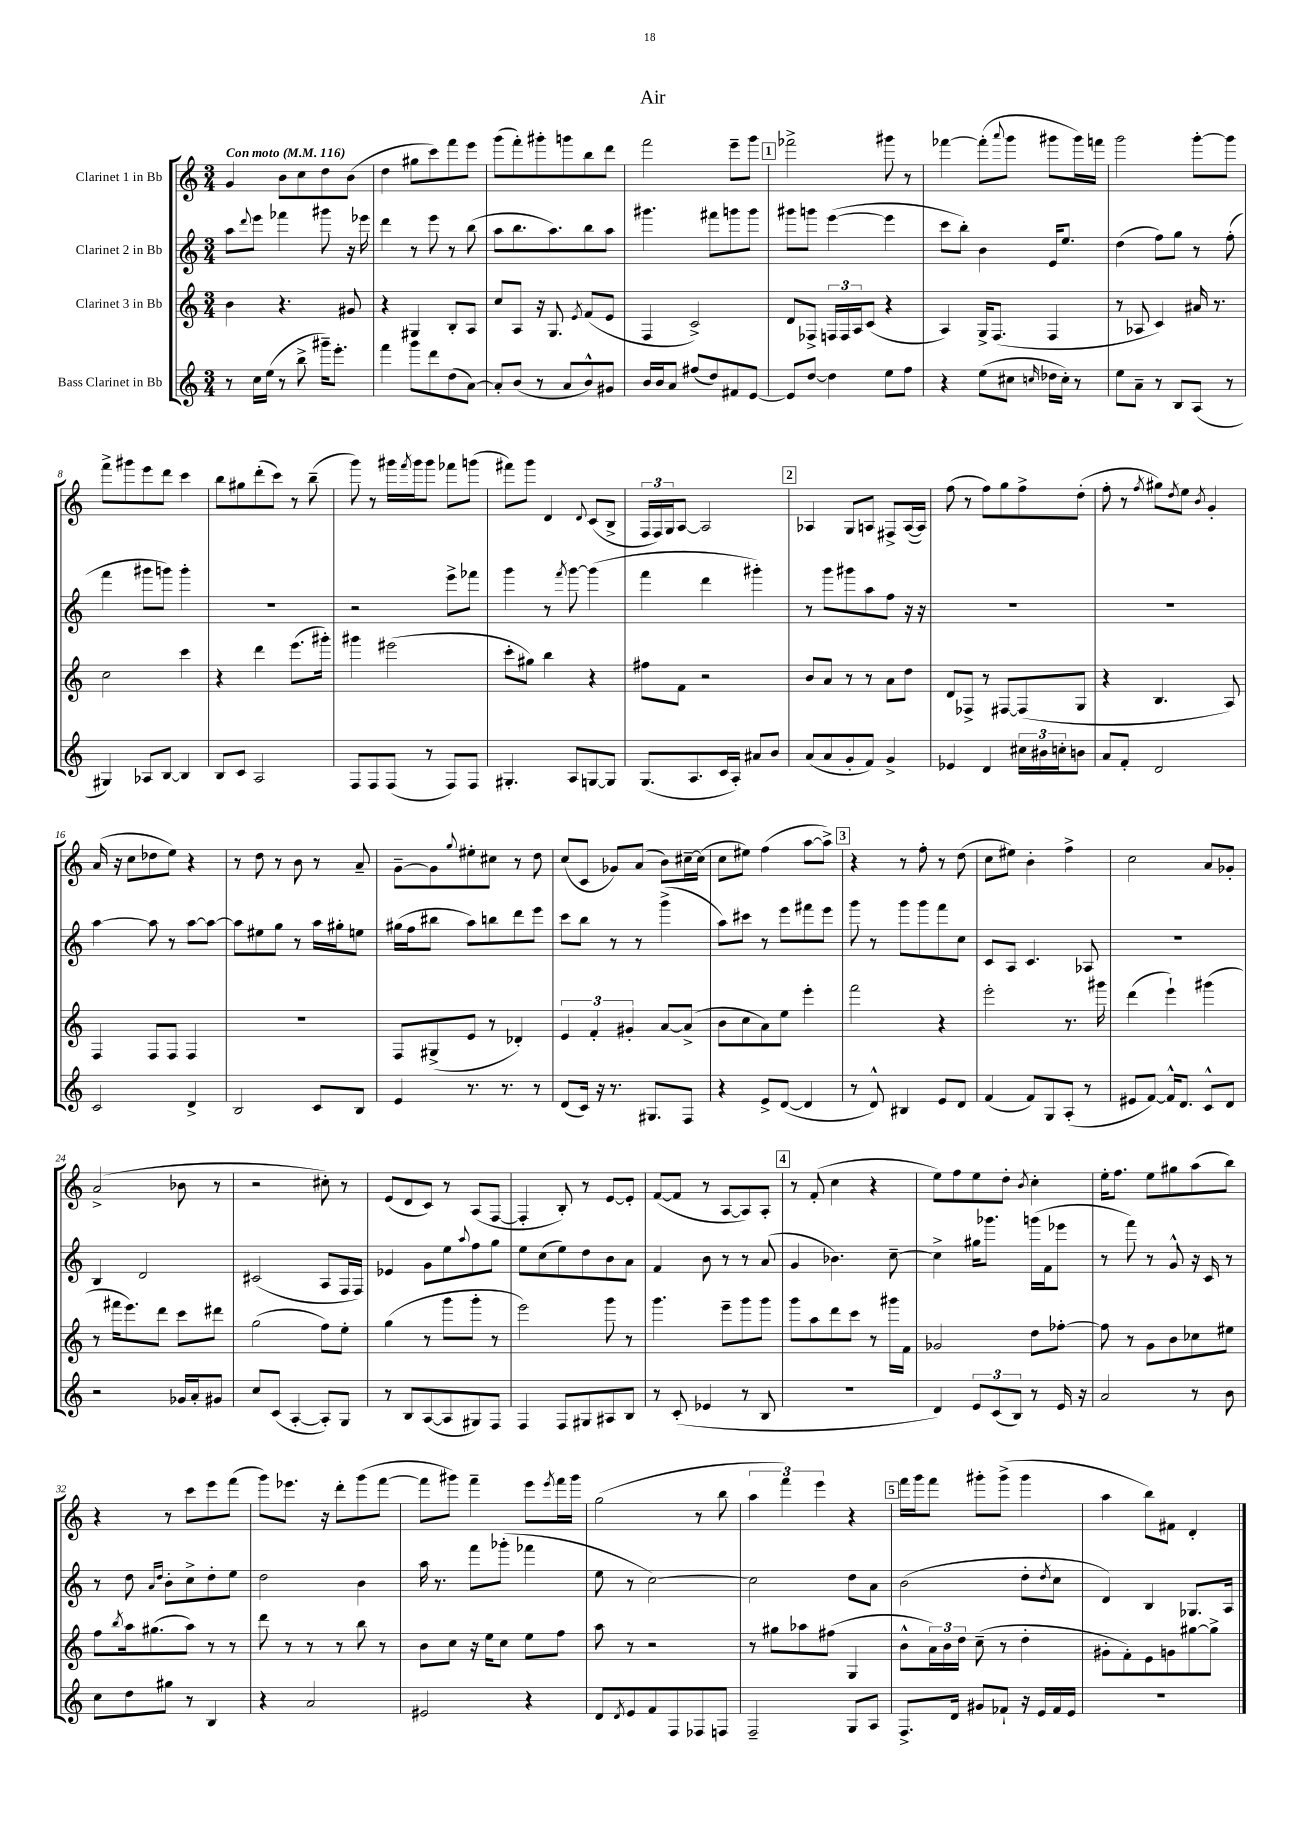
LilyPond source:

\header { title = "Air" }
<<
\new StaffGroup <<
\new Staff = "s0" \with { instrumentName = "Clarinet 1 in Bb" } {
    \clef treble \key c \major \numericTimeSignature \time 3/4 \tempo "Con moto" 4 = 116
    g'4 b'8 c''8 d''8 b'8( |
    d''4 gis''8 c'''8) f'''8 e'''8 |
    g'''8( f'''8-.) gis'''8-. g'''8 b''8 d'''8 |
    f'''2 e'''8-- g'''8 |
    \mark \markup { \box "1" } fes'''2-> gis'''8 r8 |
    fes'''4~ fes'''8-.( \appoggiatura { a'''8 } g'''8 gis'''8 gis'''16) f'''16 |
    g'''2 g'''8~-. g'''8 |
    f'''8-> gis'''8 e'''8 d'''8 c'''4 |
    b''8 gis''8 d'''8-.( c'''8) r8 b''8--( |
    g'''8) r8 gis'''16 \acciaccatura { f'''8 } gis'''16 gis'''8 fes'''8 g'''8( |
    fis'''8) g'''8 d'4 \appoggiatura { d'8 } c'8( b8-> |
    \tuplet 3/2 { f16 f16) g16 } a8~ a2 |
    \mark \markup { \box "2" } aes4 g8 a8 fis8-> a16~( a16) |
    f''8( r8 f''8) g''8 f''8-> d''8-.( |
    f''8-. r8 \acciaccatura { f''8 } gis''8) \acciaccatura { d''8 } e''8 \acciaccatura { b'8 } g'4-. |
    a'16( r16 c''8 des''8 e''8) r4 |
    r8 d''8 r8 b'8 r8 a'8-- |
    g'8~-- g'8 \appoggiatura { g''8 } eis''8-. cis''8 r8 d''8 |
    c''8( c'8 ges'8) a'8( b'8) cis''16~-- cis''16( |
    c''8 eis''8) f''4( a''8~ a''8->) |
    \mark \markup { \box "3" } r4 r8 f''8-. r8 d''8( |
    c''8 eis''8) b'4-. f''4-> |
    c''2 a'8 ges'8-. |
    a'2->( bes'8 r8 |
    r2 cis''8-.) r8 |
    e'8( d'8 c'8) r8 a8( f8~ |
    f4-. b8-.) r8 e'8~ e'8-. |
    f'8~( f'8 r8 a8~ a8) a8-. |
    \mark \markup { \box "4" } r8 f'8-.( c''4 r4 |
    e''8) f''8 e''8 d''8-. \acciaccatura { b'8 } c''4-. |
    e''16-. f''8. e''8 gis''8 a''8( b''8) |
    r4 r8 c'''8 e'''8 f'''8( |
    g'''8) ees'''8. r16 d'''8-. g'''8( f'''8~ |
    f'''8 gis'''8) f'''4-- e'''8 \acciaccatura { e'''8 } f'''16 gis'''16 |
    g''2( r8 b''8 |
    \tuplet 3/2 { a''4 f'''4) e'''4 } r4 |
    \mark \markup { \box "5" } f'''16 g'''16 f'''8 gis'''8-. gis'''8->( gis'''4 |
    a''4 b''8) fis'8 d'4-. \bar "|." |
}
\new Staff = "s1" \with { instrumentName = "Clarinet 2 in Bb" } {
    \clef treble \key c \major \numericTimeSignature \time 3/4
    a''8 \appoggiatura { d'''8 } e'''8 fes'''4 gis'''8 r16 ees'''16 |
    d'''4 r8 e'''8 r8 b''8( |
    a''8 b''8. a''8.) b''8 a''8 |
    gis'''4. fis'''8 g'''8 g'''8 |
    \mark \markup { \box "1" } gis'''8 g'''8 e'''4~( e'''4 |
    c'''8 b''8-.) b'4 e'16 e''8. |
    d''4( f''8) g''8 r8 f''8-.( |
    f'''4 gis'''8 g'''8) g'''4-. |
    R2. |
    r2 e'''8-> fes'''8 |
    g'''4 r8 \acciaccatura { f'''8 } g'''8~ g'''4( |
    f'''4 d'''4 gis'''4-.) |
    \mark \markup { \box "2" } r8 g'''8 gis'''8 a''8 f''8 r16 r16 |
    R2. |
    r2. |
    a''4~ a''8 r8 a''8~ a''8~ |
    a''8 eis''8 g''8 r8 a''16 gis''16-. e''8 |
    gis''16( f''16 bis''8 a''8) b''8 d'''8 e'''8 |
    c'''8 b''8 r8 r8 g'''4->( |
    a''8) cis'''8 r8 e'''8 fis'''8 e'''8 |
    \mark \markup { \box "3" } g'''8 r8 g'''8 g'''8 f'''8 c''8 |
    c'8 a8 c'4. aes8 |
    R2. |
    b4 d'2 |
    cis'2( a8 f16 f16) |
    ees'4 g'8 e''8 \appoggiatura { a''8 } f''8 g''8 |
    e''8 c''8( e''8) d''8 b'8 a'8 |
    f'4 b'8 r8 r8 a'8( |
    \mark \markup { \box "4" } g'4 bes'4.) c''8~-- |
    c''4-> gis''16 ges'''8. g'''16( f'16 ees'''8 |
    r8 f'''8) r8 g'8-^ r16 c'16 r8 |
    r8 d''8 \grace { a'16 d''16 } b'8-. c''8-> d''8-. e''8 |
    d''2 b'4 |
    a''16 r8. f'''8 ges'''8-.( fes'''4 |
    e''8 r8 c''2~) |
    c''2 d''8 a'8 |
    \mark \markup { \box "5" } b'2( d''8-. \acciaccatura { d''8 } c''8 |
    d'4) b4 ges8. a16 \bar "|." |
}
\new Staff = "s2" \with { instrumentName = "Clarinet 3 in Bb" } {
    \clef treble \key c \major \numericTimeSignature \time 3/4
    b'4 r4. gis'8 |
    r4 gis4 b8-. a8 |
    c''8 a8 r16 g8. \acciaccatura { e'8 } f'8( e'8 |
    f4 c'2->) |
    \mark \markup { \box "1" } d'8 fes8-> \tuplet 3/2 { f16 f16 a16 } c'8( r4 |
    a4) g16-> f8.( f4 |
    r8 aes8 c'4) ais'16 r8. |
    c''2 c'''4 |
    r4 d'''4 e'''8.( gis'''16-.) |
    gis'''4 eis'''2( |
    c'''8-. gis''8) b''4 r4 |
    fis''8 f'8 r2 |
    \mark \markup { \box "2" } b'8 a'8 r8 r8 a'8 d''8 |
    d'8 fes8-> r8 fis8~ fis8( g8 |
    r4 b4. a8) |
    f4 f8 f8 f4 |
    R2. |
    f8 gis8->( e'8 r8 des'4-.) |
    \tuplet 3/2 { e'4 f'4-. gis'4-. } a'8~ a'8->( |
    b'8 c''8 a'8) e''8 e'''4-. |
    \mark \markup { \box "3" } f'''2 r4 |
    e'''2-. r8. gis'''16 |
    d'''4( e'''4-!) gis'''4( |
    r8 fis'''16 e'''8.) d'''8 c'''8 dis'''8 |
    g''2( f''8) e''8-. |
    g''4( r8 g'''8 g'''8-. r8 |
    e'''2) g'''8 r8 |
    g'''4. e'''8-- g'''8 g'''8 |
    \mark \markup { \box "4" } g'''8 a''8 d'''8 c'''8 r8 gis'''16 f'16 |
    ges'2 d''8 fes''8~-. |
    fes''8 r8 g'8 b'8 ces''8 eis''8 |
    f''8 \acciaccatura { b''8 } a''16 gis''8.( a''8) r8 r8 |
    d'''8 r8 r8 r8 b''8 r8 |
    b'8 c''8 r16 e''16 c''8 e''8 f''8 |
    a''8 r8 r2 |
    r8 gis''8 aes''8 fis''8( g4 |
    \mark \markup { \box "5" } b'8-^ \tuplet 3/2 { a'16) b'16 d''16 } c''8--( r8 d''4-. |
    gis'8-. f'8-.) e'8 g'8 gis''8~ gis''8-> \bar "|." |
}
\new Staff = "s3" \with { instrumentName = "Bass Clarinet in Bb" } {
    \clef treble \key c \major \numericTimeSignature \time 3/4
    r8 c''16 e''16( r8 b''8-> gis'''16--) e'''8.-. |
    f'''4 g'''8 d'''8 d''8( a'8~) |
    a'8-. b'8( r8 a'8 b'8-^) gis'8 |
    b'16 b'16 a'8 fis''8( d''8) fis'8 e'8~ |
    \mark \markup { \box "1" } e'8 d''8~ d''4 e''8 f''8 |
    r4 e''8( cis''8 \grace { c''16 } des''16 c''16-.) r8 |
    e''8 a'8-- r8 b8 a8( r8 |
    gis4) aes8 b8~ b4 |
    b8 c'8 a2 |
    f8 f8 f8( r8 f8) f8 |
    gis4.-. a8 g8~ g8 |
    g8.( a8. c'16 a16-.) ais'8 b'8 |
    \mark \markup { \box "2" } a'8( a'8 g'8-. f'8) g'4-> |
    ees'4 d'4 \tuplet 3/2 { cis''16 bis'16 c''16-. } b'8 |
    a'8 f'8-. d'2 |
    c'2 d'4-> |
    b2 c'8 b8 |
    e'4 r8. r8. r8 |
    d'8( c'16) r16 r8. gis8. f8 |
    r4 e'8-> d'8~( d'4 |
    \mark \markup { \box "3" } r8 d'8-^) bis4 e'8 d'8 |
    f'4( f'8) g8 a8-.( r8 |
    eis'8 f'8~) f'16-^ d'8. c'8-^ d'8 |
    r2 ges'16 a'16-. gis'8 |
    c''8 c'8( a4~-. a8-.) g8 |
    r8 b8 a8~( a8 gis8) f8 |
    f4 f8 gis8 ais8 b8 |
    r8 c'8-.( ees'4 r8 b8 |
    \mark \markup { \box "4" } R2. |
    d'4) \tuplet 3/2 { e'8 c'8( b8) } r8 e'16 r16 |
    a'2 r8 b'8 |
    c''8 d''8 gis''8 r8 b4 |
    r4 a'2 |
    eis'2 r4 |
    d'8 \acciaccatura { d'8 } e'8 f'8 f8 fes8 f8 |
    f2-- g8 a8 |
    \mark \markup { \box "5" } f8.-> d'16 gis'8 fes'8-! r16 e'16 fes'16 e'16 |
    R2. \bar "|." |
}
>>
>>
